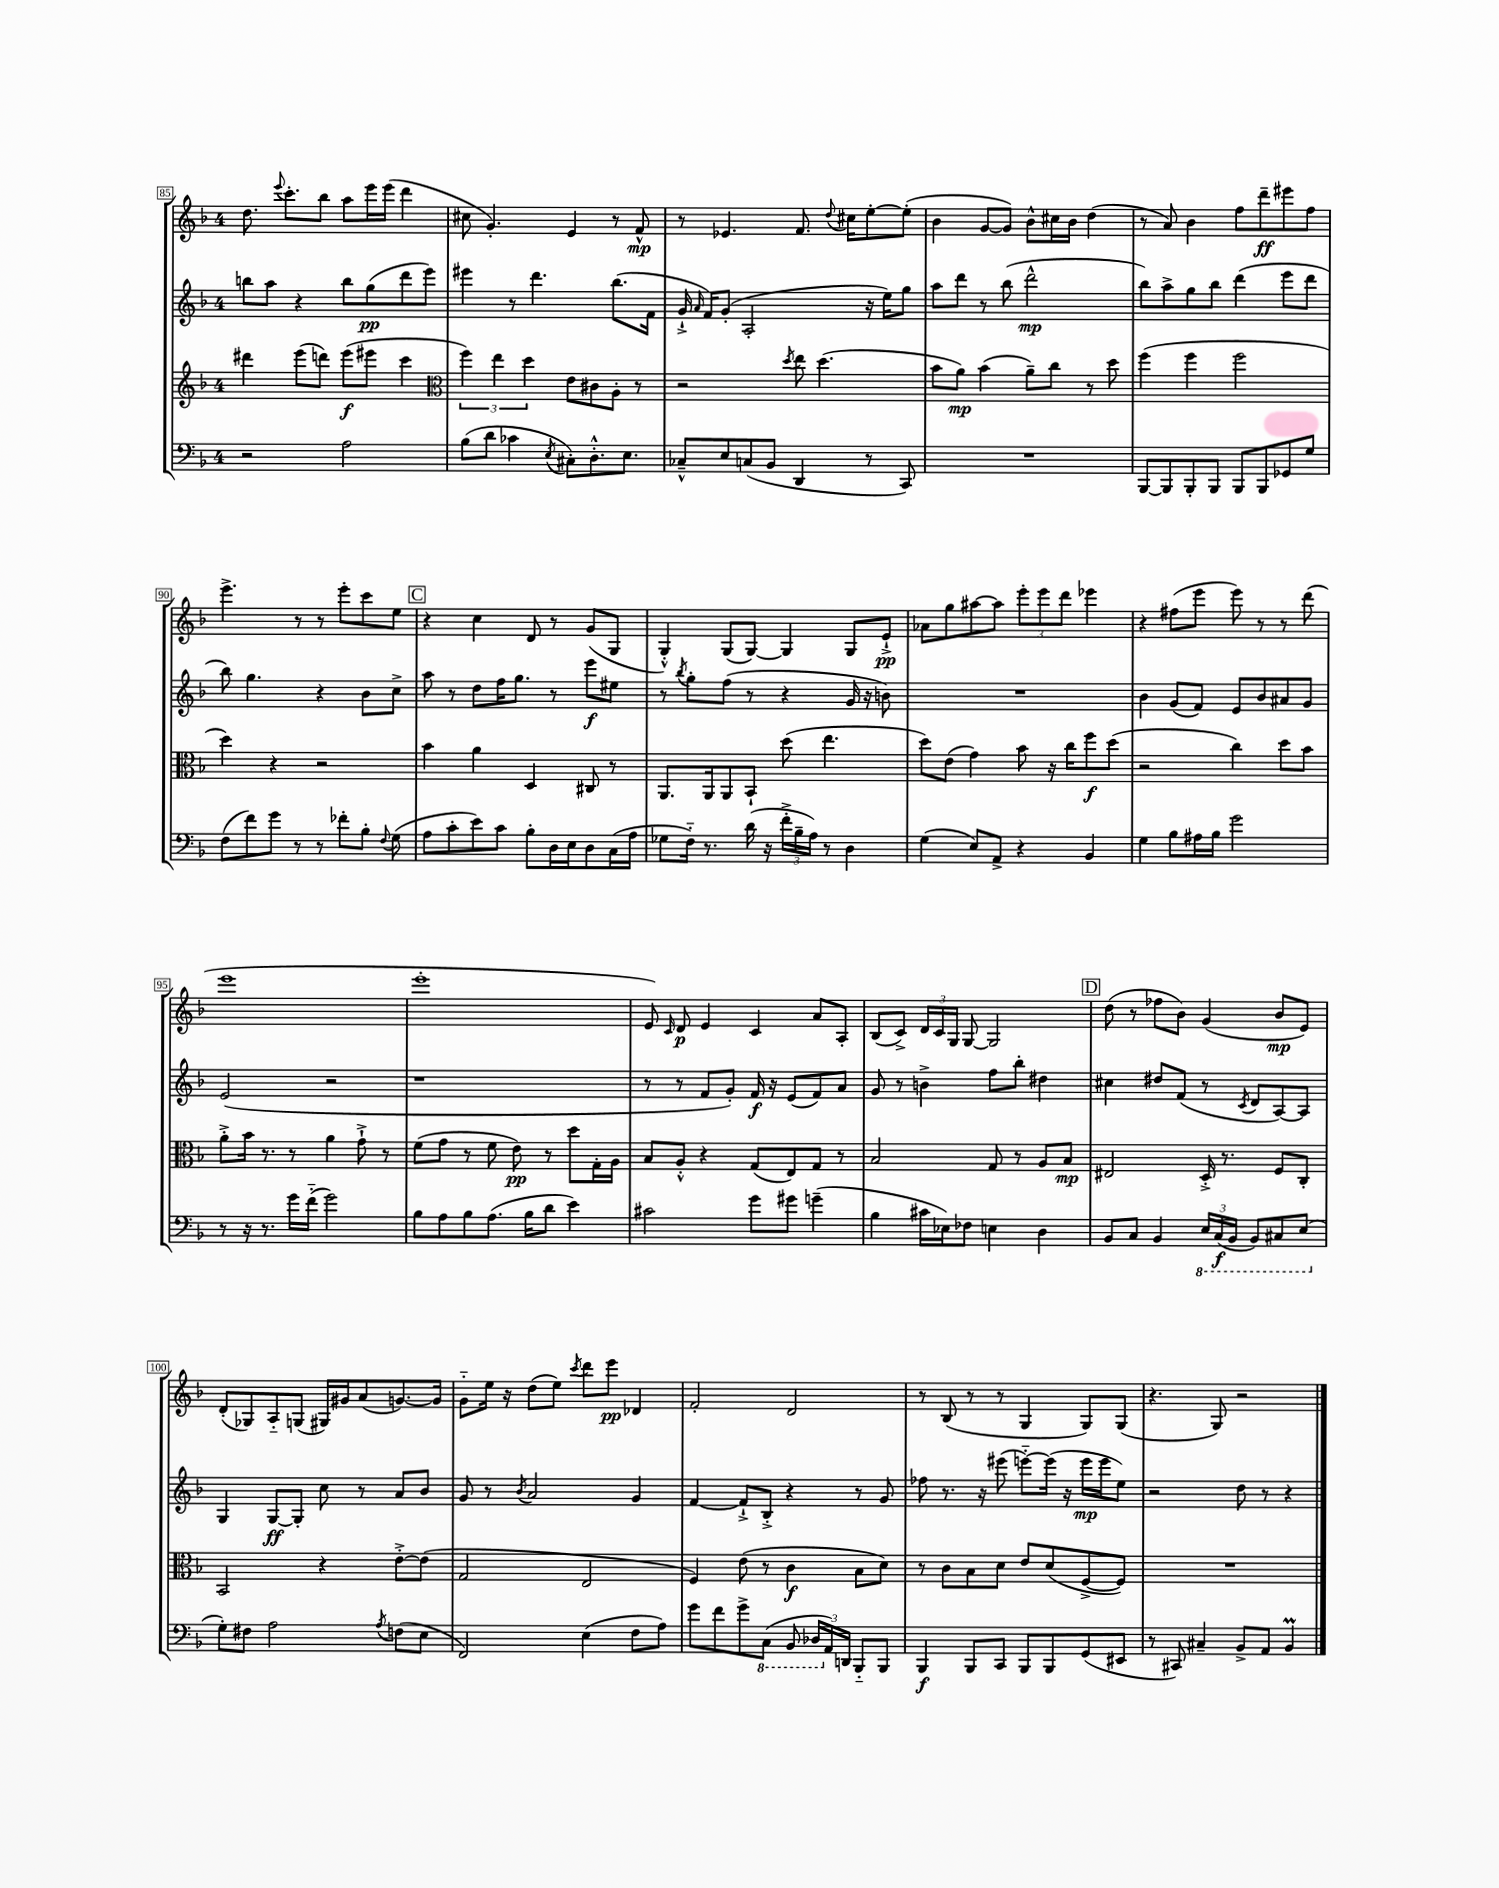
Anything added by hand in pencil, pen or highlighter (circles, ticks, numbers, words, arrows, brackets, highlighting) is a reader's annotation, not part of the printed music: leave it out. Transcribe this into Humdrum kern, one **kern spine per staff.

**kern	**dynam	**kern	**dynam	**kern	**dynam	**kern	**dynam
*part4	*part4	*part3	*part3	*part2	*part2	*part1	*part1
*staff4	*staff4	*staff3	*staff3	*staff2	*staff2	*staff1	*staff1
*clefF4	*	*clefG2	*	*clefG2	*	*clefG2	*
*k[b-]	*	*k[b-]	*	*k[b-]	*	*k[b-]	*
*M4/4	*	*M4/4	*	*M4/4	*	*M4/4	*
=85	=85	=85	=85	=85	=85	=85	=85
2r	.	4ddd#X\	.	8bbn\L	.	8.dd\	.
.	.	.	.	8aa\J	.	.	.
.	.	.	.	.	.	8qqeee/	.
.	.	.	.	.	.	8.ccc'\L	.
.	.	(8eee\L	.	4r	.	.	.
.	.	8dddn\J)	.	.	.	8bb-\J	.
2A\	.	(8eee\L	f	8bb\L	.	8aa\L	.
.	.	8eee#X\J	.	(8gg\	pp	16eee\L	.
.	.	.	.	.	.	(16eee\JJ	.
.	.	4ccc\	.	8ddd\	.	4ddd\	.
.	.	.	.	8eee\J)	.	.	.
=86	=86	=86	=86	=86	=86	=86	=86
*	*	*clefC3	*	*	*	*	*
(8B-\L	.	6ff\)	.	4eee#X\	.	8cc#X\	.
8d\J	.	.	.	.	.	4.g'/)	.
.	.	6ee\	.	.	.	.	.
4c-X\	.	.	.	8r	.	.	.
.	.	6dd\	.	.	.	.	.
.	.	.	.	4.ddd\	.	.	.
8qE/	.	.	.	.	.	.	.
8C#X'\L)	.	8e\L	.	.	.	4e/	.
8.D'^^\	.	8c#X\	.	.	.	.	.
.	.	8A'\J	.	(8.bb-\L	.	8r	.
8.E\J	.	.	.	.	.	.	.
.	.	8r	.	.	.	8f^^/	mp
.	.	.	.	16f\Jk	.	.	.
=87	=87	=87	=87	=87	=87	=87	=87
8C-X~^^/L	.	2r	.	16g`^/	.	8r	.
.	.	.	.	16qqa/	.	.	.
.	.	.	.	16f/KL)	.	.	.
8E/	.	.	.	(8g'/J	.	4.e-X/	.
(8Cn/	.	.	.	2A'/	.	.	.
8BB-/J	.	.	.	.	.	.	.
.	.	8qdd/	.	.	.	.	.
4DD/	.	8ee\	.	.	.	8.f/	.
.	.	(4.dd\	.	.	.	.	.
.	.	.	.	.	.	8qqdd/	.
.	.	.	.	.	.	16cc#X\KL	.
8r	.	.	.	16r	.	[8ee'\	.
.	.	.	.	16ee\KL)	.	.	.
8CC/)	.	.	.	8gg\J	.	(8ee'\J]	.
=88	=88	=88	=88	=88	=88	=88	=88
1r	.	8b-\L	.	8aa\L	.	4b-\	.
.	.	8a\J)	mp	8ddd\J	.	.	.
.	.	(4b-\	.	8r	.	[8g/L	.
.	.	.	.	(8bb-\	.	8g/J])	.
.	.	8a~\L)	.	2ddd^^\	mp	8b-^^\L	.
.	.	8cc\J	.	.	.	16cc#X\L	.
.	.	.	.	.	.	16b-\JJ	.
.	.	8r	.	.	.	(4dd\	.
.	.	8dd\	.	.	.	.	.
=89	=89	=89	=89	=89	=89	=89	=89
[8BBB-/L	.	(4ff\	.	8bb-\L)	.	8r	.
8BBB-/]	.	.	.	8aa^\	.	8a/)	.
8BBB-'/	.	4ff\	.	8gg\	.	4b-\	.
8BBB-/J	.	.	.	8bb-\J	.	.	.
8BBB-/L	.	2ff\	.	(4ddd\	.	8ff\L	.
8BBB-/	.	.	.	.	.	8ddd~\	ff
8GG-X/	.	.	.	8eee\L	.	8eee#X\	.
8G/J	.	.	.	8ddd\J	.	8ff\J	.
!!LO:LB:g=z
=90	=90	=90	=90	=90	=90	=90	=90
(8F\L	.	4dd\)	.	8bb-\)	.	4.eee^\	.
8f\)	.	.	.	4.gg\	.	.	.
8g\J	.	4r	.	.	.	.	.
8r	.	.	.	.	.	8r	.
8r	.	2r	.	4r	.	8r	.
8f-X'\L	.	.	.	.	.	8eee'\L	.
8B-'\J	.	.	.	8b-\L	.	8ccc\	.
8qqF/	.	.	.	.	.	.	.
(8G\	.	.	.	8cc^\J	.	8ee\J	.
!!LO:REH:place=s1:t=C
=91	=91	=91	=91	=91	=91	=91	=91
8A\L	.	4b-\	.	8aa\	.	4r	.
8c'\	.	.	.	8r	.	.	.
8e\)	.	4a\	.	8dd\L	.	4cc\	.
8c\J	.	.	.	16ff\K	.	.	.
.	.	.	.	8.gg\J	.	.	.
8B-'\L	.	4D/	.	.	.	8d/	.
16D\L	.	.	.	8r	.	8r	.
16E\J	.	.	.	.	.	.	.
8D\	.	8C#X/	.	8eee\L	f	(8g/L	.
(16C\L	.	8r	.	8ee#X\J	.	8G/J	.
16A\JJ	.	.	.	.	.	.	.
=92	=92	=92	=92	=92	=92	=92	=92
8G-X\L	.	8.AA/L	.	8r	.	4G'^^/)	.
.	.	.	.	8qbb-/	.	.	.
16F\Jk)	.	.	.	8gg'\L	.	.	.
8.r	.	16AA/k	.	.	.	.	.
.	.	8AA/	.	(8ff\J	.	(8G/L	.
(16d\	.	8BB-`/J	.	8r	.	[8G/J)	.
16r	.	.	.	.	.	.	.
24f'^\LL	.	(8dd\	.	4r	.	4G/]	.
24B-~\	.	.	.	.	.	.	.
24A\JJ)	.	.	.	.	.	.	.
8r	.	4.ee\	.	.	.	.	.
4D\	.	.	.	16g/	.	8G/L	.
.	.	.	.	16r	.	.	.
.	.	.	.	8bn\)	.	8e`^/J	pp
=93	=93	=93	=93	=93	=93	=93	=93
(4G\	.	8dd\L)	.	1r	.	8a-X\L	.
.	.	(8e\J	.	.	.	8gg\	.
8E/L)	.	4g\)	.	.	.	[8aa#X\	.
8AA^/J	.	.	.	.	.	8aa#\J]	.
4r	.	8b-\	.	.	.	12eee'\L	.
.	.	.	.	.	.	12eee\	.
.	.	16r	.	.	.	.	.
.	.	.	.	.	.	12ddd\J	.
.	.	16cc\KL	.	.	.	.	.
4BB-/	.	8ff\	f	.	.	4eee-X\	.
.	.	(8dd\J	.	.	.	.	.
=94	=94	=94	=94	=94	=94	=94	=94
4G\	.	2r	.	4b-\	.	4r	.
8B-\L	.	.	.	(8g/L	.	(8ff#X\L	.
16A#X\L	.	.	.	8f/J)	.	8eee\J	.
16B-\JJ	.	.	.	.	.	.	.
2g\	.	4cc\)	.	8e/L	.	8eee\)	.
.	.	.	.	8b-/	.	8r	.
.	.	8dd\L	.	8a#X/	.	8r	.
.	.	8b-\J	.	8g/J	.	(8ddd\	.
!!LO:LB:g=z
=95	=95	=95	=95	=95	=95	=95	=95
8r	.	8a'^\L	.	(2e/	.	1eee	.
16r	.	16b-\Jk	.	.	.	.	.
8.r	.	8.r	.	.	.	.	.
16g\LL	.	8r	.	.	.	.	.
(16f\JJ	.	.	.	.	.	.	.
2g\)	.	4a\	.	2r	.	.	.
.	.	8g`^\	.	.	.	.	.
.	.	8r	.	.	.	.	.
=96	=96	=96	=96	=96	=96	=96	=96
8B-\L	.	(8f\L	.	1r	.	1eee'	.
8A\	.	8g\J	.	.	.	.	.
8B-\	.	8r	.	.	.	.	.
(8.A\J	.	8f\	.	.	.	.	.
.	.	8e\)	pp	.	.	.	.
16B-\KL	.	.	.	.	.	.	.
8d\J	.	8r	.	.	.	.	.
4e\)	.	8dd\L	.	.	.	.	.
.	.	16G'\L	.	.	.	.	.
.	.	16A\JJ	.	.	.	.	.
=97	=97	=97	=97	=97	=97	=97	=97
2c#X\	.	8B-/L	.	8r	.	8e/)	.
.	.	.	.	.	.	16qqc/	.
.	.	8A'^^/J	.	8r	.	8d/	p
.	.	4r	.	8f/L	.	4e/	.
.	.	.	.	8g'/J)	.	.	.
8g\L	.	(8G/L	.	16f/	f	4c/	.
.	.	.	.	16r	.	.	.
8g#X\J	.	8E/)	.	(8e/L	.	.	.
(4gn~\	.	8G/J	.	8f/)	.	8a/L	.
.	.	8r	.	8a/J	.	8A'/J	.
=98	=98	=98	=98	=98	=98	=98	=98
4B-\	.	2B-/	.	8g/	.	(8B-/L	.
.	.	.	.	8r	.	8c^/J)	.
16c#X\LL	.	.	.	4bn^\	.	24d/LL	.
.	.	.	.	.	.	24c/	.
16E-X\J)	.	.	.	.	.	.	.
.	.	.	.	.	.	24G/JJ	.
8F-X\J	.	.	.	.	.	[8G/	.
4En\	.	8G/	.	8ff\L	.	2G/]	.
.	.	8r	.	8bb-'\J	.	.	.
4D\	.	8A/L	.	4dd#X\	.	.	.
.	.	8B-/J	mp	.	.	.	.
!!LO:REH:place=s1:t=D
=99	=99	=99	=99	=99	=99	=99	=99
8BB-/L	.	2E#X/	.	4cc#X\	.	(8dd\	.
8C/J	.	.	.	.	.	8r	.
4BB-/	.	.	.	8dd#X/L	.	8ff-X\L	.
.	.	.	.	(8f/J	.	8b-\J)	.
*8ba	*	*	*	*	*	*	*
24EE/LL	.	16D'^/	.	8r	.	(4g/	.
(24CC/	f	.	.	.	.	.	.
.	.	8.r	.	.	.	.	.
24BBB-/JJ	.	.	.	.	.	.	.
.	.	.	.	8qc/	.	.	.
8BBB-/L)	.	.	.	8d/L	.	.	.
8CC#X/	.	8F/L	.	[8A/)	.	8b-/L	mp
(8EE/J	.	8C'/J	.	8A/J]	.	8e/J)	.
!!LO:LB:g=z
=100	=100	=100	=100	=100	=100	=100	=100
*X8ba	*	*	*	*	*	*	*
8G'\L)	.	2BB-/	.	4G/	.	(8d'/L	.
8F#X\J	.	.	.	.	.	8G-X/)	.
2A\	.	.	.	[8G/L	ff	8A/	.
.	.	.	.	8G'/J]	.	(8Gn/J	.
.	.	4r	.	8cc\	.	16G#X/LL)	.
.	.	.	.	.	.	16g#X/J	.
.	.	.	.	8r	.	(8a/	.
8qA/	.	.	.	.	.	.	.
(8Fn\L	.	[8e'^\L	.	8a/L	.	[8.gn/)	.
8E\J	.	(8e\J]	.	8b-/J	.	.	.
.	.	.	.	.	.	16g/Jk]	.
=101	=101	=101	=101	=101	=101	=101	=101
2FF/)	.	2G/	.	8g/	.	8g\L	.
.	.	.	.	8r	.	16ee\Jk	.
.	.	.	.	.	.	16r	.
.	.	.	.	8qb-/	.	.	.
.	.	.	.	2a/	.	(8dd\L	.
.	.	.	.	.	.	8ee\J)	.
.	.	.	.	.	.	8qccc/	.
(4E\	.	2E/	.	.	.	8ddd\L	.
.	.	.	.	.	.	8eee\J	pp
8F\L	.	.	.	4g/	.	4d-X/	.
8A\J)	.	.	.	.	.	.	.
=102	=102	=102	=102	=102	=102	=102	=102
8g\L	.	4F/)	.	[4f/	.	2f'/	.
8f\	.	.	.	.	.	.	.
8g^\	.	(8e\	.	8f`^/L]	.	.	.
*8ba	*	*	*	*	*	*	*
(8CC\J	.	8r	.	8B-'^/J	.	.	.
8BBB-/	.	4c\	f	4r	.	2d/	.
24DD-X/LL	.	.	.	.	.	.	.
*X8ba	*	*	*	*	*	*	*
24AA/)	.	.	.	.	.	.	.
24DDn/JJ	.	.	.	.	.	.	.
8BBB-/L	.	8B-\L	.	8r	.	.	.
8BBB-/J	.	8d\J)	.	8g/	.	.	.
=103	=103	=103	=103	=103	=103	=103	=103
4BBB-/	f	8r	.	8ff-X\	.	8r	.
.	.	8c\L	.	8.r	.	(8B-/	.
8BBB-/L	.	8B-\	.	.	.	8r	.
.	.	.	.	16r	.	.	.
8CC/J	.	8d\J	.	(8eee#X\	.	8r	.
8BBB-/L	.	8e/L	.	[8eeen\L)	.	4G/	.
8BBB-/	.	(8d/	.	(16eee\Jk]	.	.	.
.	.	.	.	16r	.	.	.
(8GG/	.	[8F^/	.	16eee\LL	mp	8G/L)	.
.	.	.	.	16eee\J	.	.	.
8EE#X/J	.	8F/J])	.	8ee\J)	.	(8G/J	.
=104	=104	=104	=104	=104	=104	=104	=104
8r	.	1r	.	2r	.	4.r	.
8CC#X/)	.	.	.	.	.	.	.
4C#X~/	.	.	.	.	.	.	.
.	.	.	.	.	.	8G/)	.
8BB-^/L	.	.	.	8dd\	.	2r	.
8AA/J	.	.	.	8r	.	.	.
4BB-M/	.	.	.	4r	.	.	.
==	==	==	==	==	==	==	==
*-	*-	*-	*-	*-	*-	*-	*-
